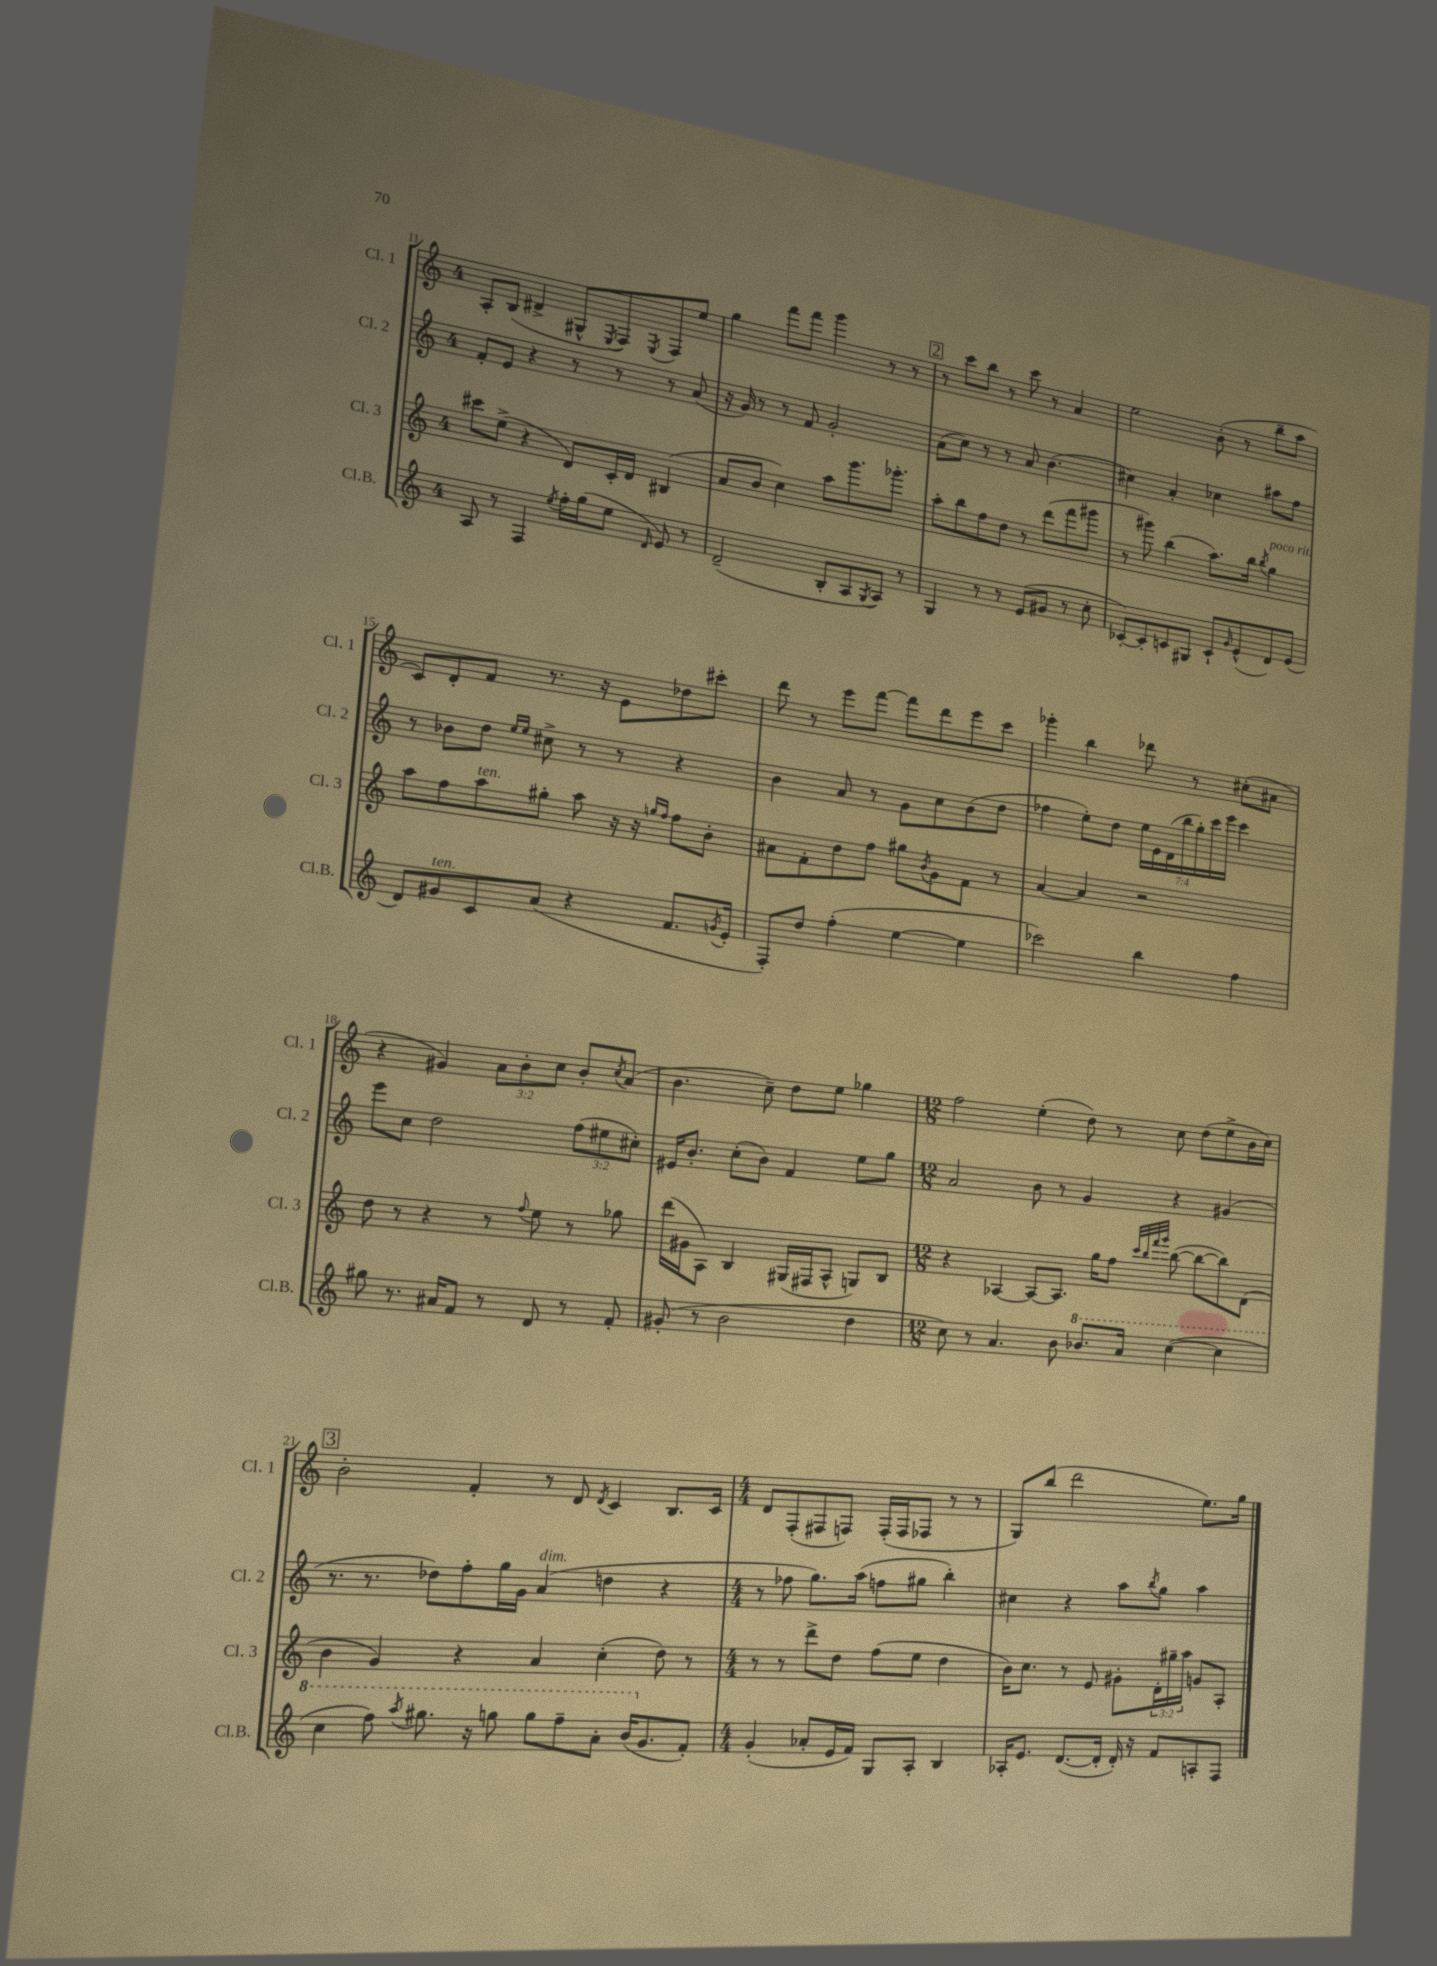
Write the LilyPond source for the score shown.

<<
\new StaffGroup <<
\new Staff = "s0" \with { instrumentName = "Cl. 1" shortInstrumentName = "Cl. 1" } {
    \clef treble \key c \major \once \override Staff.TimeSignature.style = #'single-digit \time 4/4 \override Staff.TupletNumber.text = #tuplet-number::calc-fraction-text
    a8-. b8( dis'4-> gis8-^ \acciaccatura { e8 } f8) \acciaccatura { e8 } f8 e''8 |
    g''4 f'''8 f'''8 g'''4 r8 r8 |
    \mark \markup { \box "2" } r8 c'''8 b''8 r8 c'''8 r8 a'4 |
    e''2 b'8-.( r8 b''8-- a''8 |
    c'8) d'8-. f'8 r8. r16 e'8 des''8 cis'''8-. |
    d'''8 r8 e'''8 f'''8~ f'''8 d'''8 e'''8 c'''8 |
    ges'''4-. b''4 des'''8 r8 cis''8-.( ais'8 |
    r4 gis'4) \tuplet 3/2 { a'8 b'8-. c''8 } b'8-. \acciaccatura { c''8 } a'8( |
    b'4. c''8--) d''8 e''8 ges''4 |
    \numericTimeSignature \time 12/8 f''2 e''4-.( d''8) r8 c''8 d''8( e''8-> b'16 c''16) |
    \mark \markup { \box "3" } b'2-. f'4-. r8 d'8 \acciaccatura { d'8 } c'4 b8. c'16 |
    \numericTimeSignature \time 4/4 d'8 f8-.( fis8 f8) f16-.( f16 fes8 r8 r8 |
    g8) b''8( d'''2 e''8.) g''16 \bar "|." |
}
\new Staff = "s1" \with { instrumentName = "Cl. 2" shortInstrumentName = "Cl. 2" } {
    \clef treble \key c \major \once \override Staff.TimeSignature.style = #'single-digit \time 4/4 \override Staff.TupletNumber.text = #tuplet-number::calc-fraction-text
    f'8-. e'8 r4 r8 r8 r8 a'8( |
    r16 g'16) r8 r8 f'8 g'2-. |
    \mark \markup { \box "2" } a'8( c''8) r8 r8 a'8 b'4.( |
    cis''4) a'4-. ces''4 ais''8 f''8 |
    r8 bes'8 d''8 \grace { e''16 e''16 } cis''8-> r8 r8 r4 |
    b'4 a'8 r8 g'8 c''8 b'8( d''8 |
    fes''4 e''8-.) d''8 \tuplet 7/4 { e''16 e'16 d'16( b''16 g''16-.) c'''16 e'''16 } c'''4 |
    e'''8 c''8 d''2 \tuplet 3/2 { f''8( eis''8 cis''8-.) } |
    eis'16 b'8.-. c''8-.( b'8) f'4 e''8 g''8 |
    \numericTimeSignature \time 12/8 a'2 b'8 r8 g'4 r4 gis'4( |
    \mark \markup { \box "3" } r8. r8. des''8) f''8-. g''16 g'16 a'4^\markup { \italic "dim." }( d''4 r4 |
    \numericTimeSignature \time 4/4 r8 fes''8 g''8.) a''16( f''8 gis''8 b''4-.) |
    cis''4 r4 a''8 \acciaccatura { b''8 } g''8 a''4 \bar "|." |
}
\new Staff = "s2" \with { instrumentName = "Cl. 3" shortInstrumentName = "Cl. 3" } {
    \clef treble \key c \major \once \override Staff.TimeSignature.style = #'single-digit \time 4/4 \override Staff.TupletNumber.text = #tuplet-number::calc-fraction-text
    cis'''8 e''8->( r4 d'8) c'16-. d'16 bis4( |
    a'8 b'8 c''4) a''8 g'''8. ges'''8.-. |
    \mark \markup { \box "2" } a''8-. b''8 f''8 d''8 r8 d'''8( f'''8 gis'''8 |
    r8 gis'''8) b''4( a''8.) b''16 \acciaccatura { b''8 } g''4^\markup { \italic "poco rit." } |
    a''8 f''8 a''8^\markup { \italic "ten." } gis''8-. a''8 r16 r16 \grace { g''16 f''16 } f''8 b'8-. |
    ais'8 f'8-. d''8 f''8 gis''8 \acciaccatura { b'8 } g'8 f'8 r8 |
    a'4~ a'4 r2 |
    d''8 r8 r4 r8 \appoggiatura { f''8 } e''8 r8 ges''8 |
    d'''16( gis'16 a8) b4 gis16( fis16 a8-^ g8) b8 |
    \numericTimeSignature \time 12/8 r4 aes4~ aes8~ aes8. g''16 f''8 \grace { c'''32 b''32 f'''32 g'''32 } b''8~( b''8~ b''8) d'8( |
    \mark \markup { \box "3" } b'4 g'4) r4 a'4 c''4-.( d''8) r8 |
    \numericTimeSignature \time 4/4 r8 r8 d'''8-> d''8 f''8( e''8 d''4 |
    b'16) c''8. r8 e'8 gis'8-. \tuplet 3/2 { d'16-. gis''16-- a''16 } g'8 a8-. \bar "|." |
}
\new Staff = "s3" \with { instrumentName = "Cl.B." shortInstrumentName = "Cl.B." } {
    \clef treble \key c \major \once \override Staff.TimeSignature.style = #'single-digit \time 4/4
    a8 r8 f4 \acciaccatura { e''8 } f''16-. g''16( e''8 \grace { d'16 } e'8) r8 |
    d'2--( b8-. a8 \acciaccatura { g8 } a8) r8 |
    \mark \markup { \box "2" } g4 r8 r8 e'8( gis'8 r8 c''8-. |
    ces'8~-.) ces'8-. c'8 gis8 c'8-! \grace { g'16 } e'8-^( d'8) e'8( |
    d'8) gis'8^\markup { \italic "ten." } c'8 a'8( r4 f'8. \acciaccatura { g'8 } e'16-. |
    f8-.) d''8 f''4-.( e''4~ e''4 |
    ces'''2) b''4 f''4 |
    gis''8 r8. ais'16 f'8 r8 d'8 r8 f'8-. |
    gis'8-.( r8 b'2 d''4 |
    \numericTimeSignature \time 12/8 c''8) r8 a'4. b'8 \ottava #1 bes''8. a''16 c'''4~( c'''4 |
    \mark \markup { \box "3" } c'''4 f'''8) \acciaccatura { a'''8 } gis'''8. r16 g'''8 g'''8 f'''8-- a''8-. b''16( \ottava #0 g'8. f'8-.) |
    \numericTimeSignature \time 4/4 g'4-.( aes'8-. e'16 f'16) g8 a8-. b4 |
    aes16-. e'8. d'8.~( d'16-. d'16-.) r16 f'8 a8-. f8 \bar "|." |
}
>>
>>
\layout { \context { \Score currentBarNumber = #11 } }
